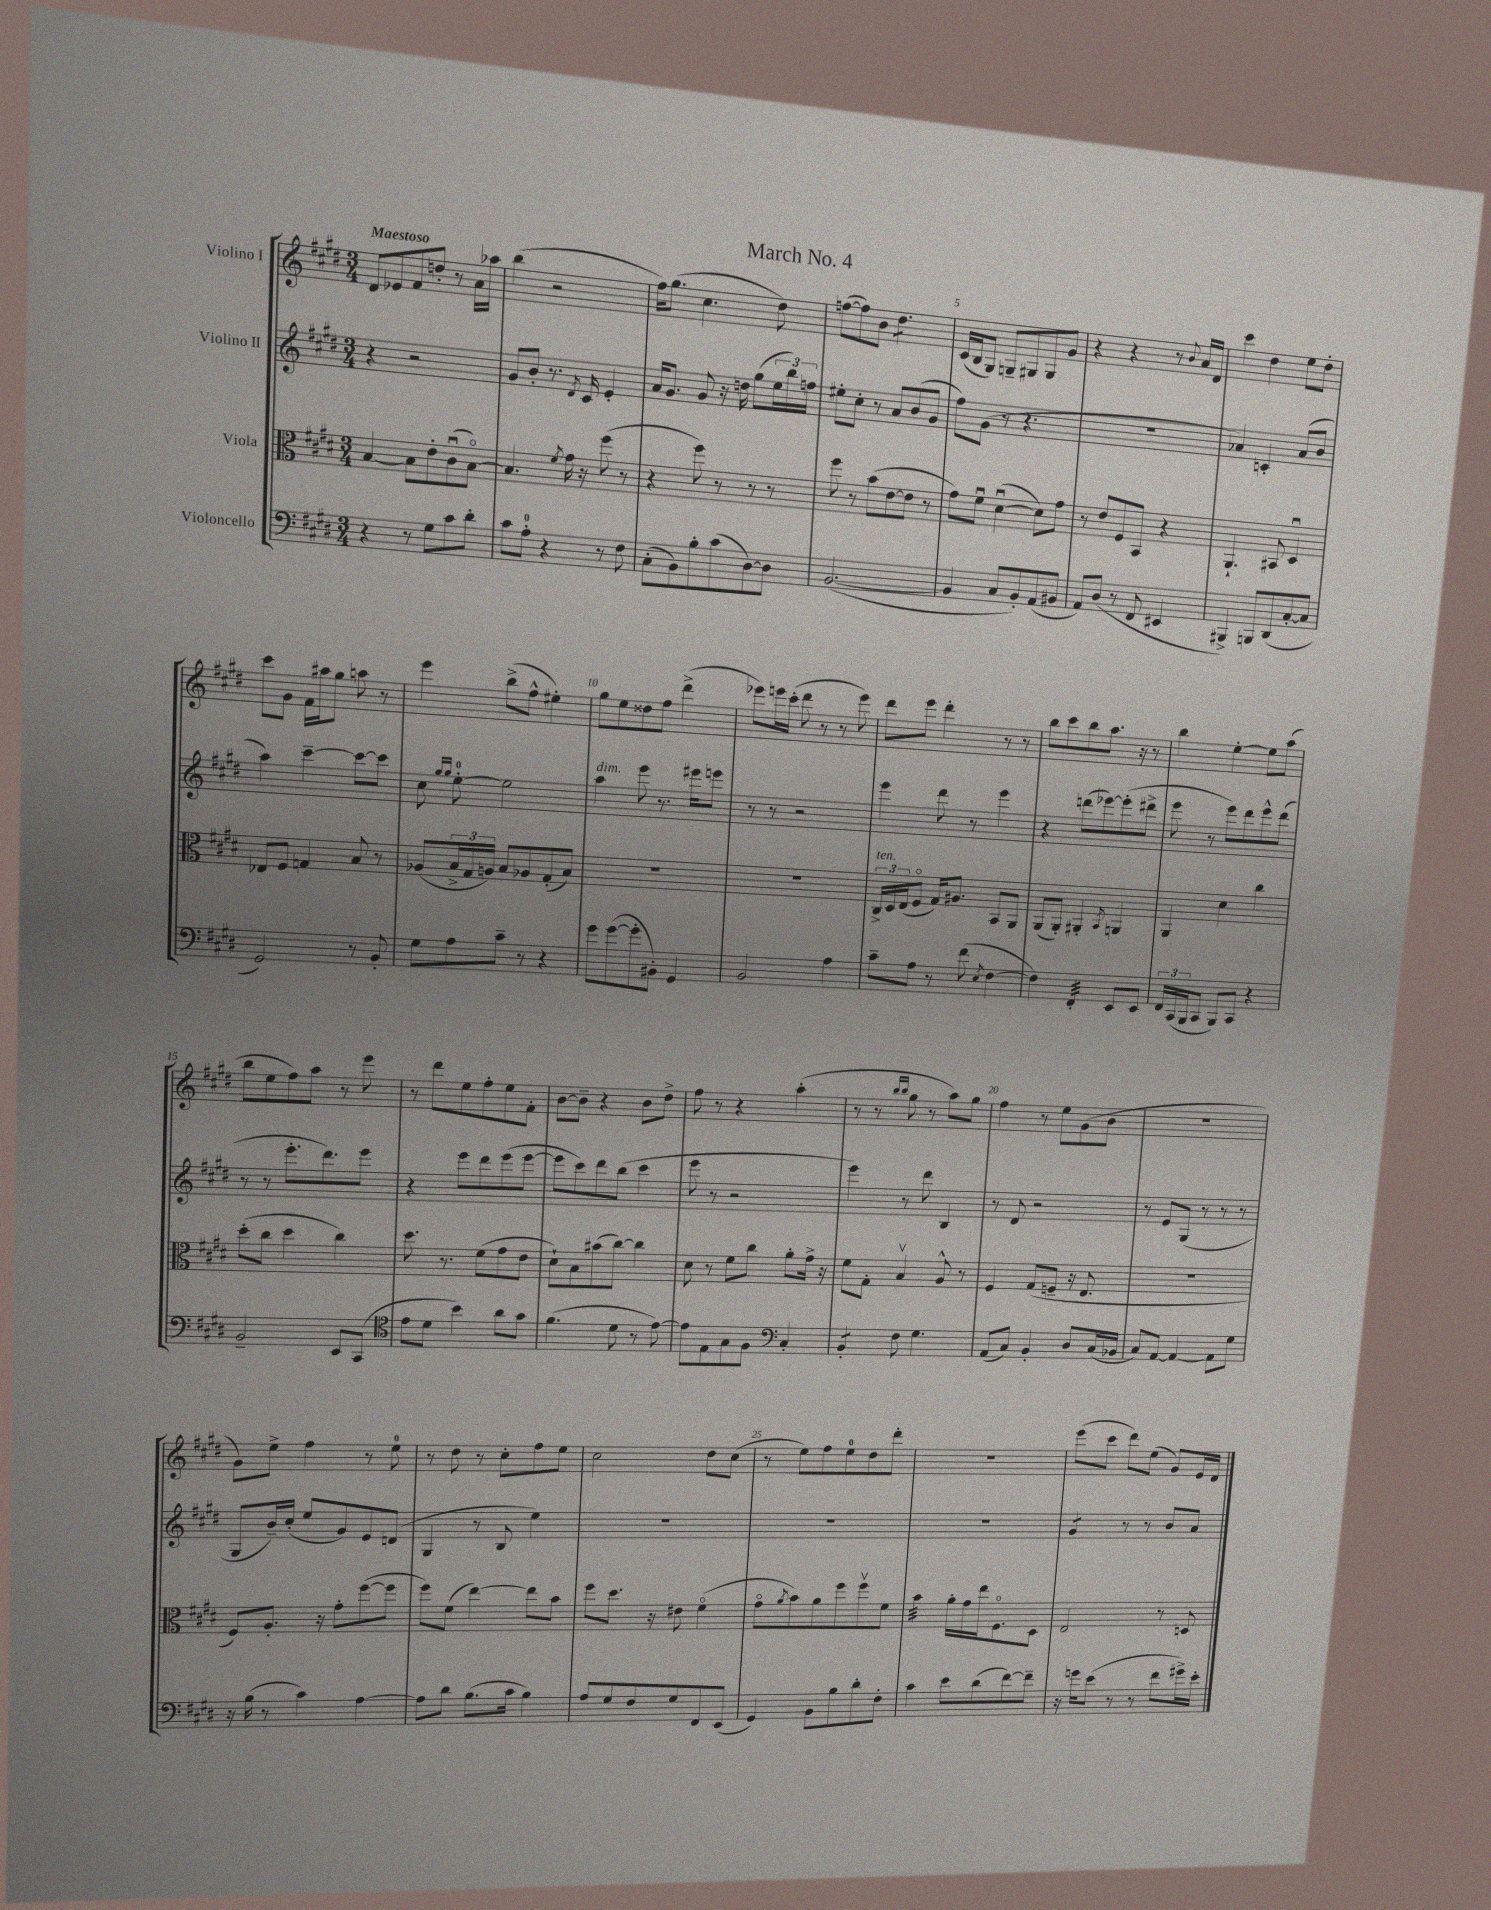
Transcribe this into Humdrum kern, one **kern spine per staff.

**kern	**kern	**kern	**kern
*staff4	*staff3	*staff2	*staff1
*clefF4	*clefC3	*clefG2	*clefG2
*k[f#c#g#d#]	*k[f#c#g#d#]	*k[f#c#g#d#]	*k[f#c#g#d#]
*M3/4	*M3/4	*M3/4	*M3/4
4r	[4B/	4r	8d#/L
.	.	.	8e-/
8r	8B\]L	2r	8f#/
8G#\L	8e'\	.	8dd'/J
8c#\	(8c#u\	.	8r
8d#'\J	[8Bo\J)	.	16a\LL
.	.	.	16aa-\JJ
=	=	=	=
8c#\L	4.B/]	8g#/L	(4bb\
8A'\J	.	8b'/J	.
4r	.	8.r	2r
.	8qf#/	.	.
.	16g#\	.	.
.	.	8qd#/	.
.	16r	16c#/	.
8r	(8ff#\	4e'/	.
8F#\	8r	.	.
=	=	=	=
(8C#'\L	4r	16a/LK	16ff#\LK)
.	.	8.g#/J	(8.gg#\J
8BB\)	.	.	.
8B'\	8ff#\)	8g#/	4.cc#\
(8c#\	8r	16r	.
.	.	16dd\	.
[8D#\)	8r	(8gg#\L	.
8D#\]J	8r	24ee\L	8dd#\)
.	.	24bb\)	.
.	.	24ff\JJ	.
=	=	=	=
([2.BB/	8ff#\	8ee#'\L	([8ff\L
.	8r	8cc#'\J	8ff\])
.	(8b\L	8r	8b\J
.	[8e\	8a/L	4.dd#\
.	8e\]J	(8b/	.
.	8r	8g#/J	.
=	=	=	=
4BB/]	8g#\L)	8ff#\L)	(16c#/LL
.	.	.	16B/J
.	8f#u\J	(8g#\J	8G#/J)
8C#/L	([4d#u\	8r	8G~/L
8BB'/)	.	4.r	8G#/
(8AA/	8d#\]L)	.	8G#/
8BB#/J	8g#\J	.	8g#/J
=	=	=	=
8AA/L)	8r	2.r	4r
(8D#/J	8e/L	.	.
8r	8F#/	.	4r
8FF#/	8BB/J	.	.
4EE#/	4r	.	8r
.	.	.	8qqb/
.	.	.	16a/LL
.	.	.	16d#/JJ
=	=	=	=
4BBB#^/)	4.AA`/	4a-/)	4ccc#\
8BBB/L	.	4c'/	4dd#\
(8DD#/	8BB#/	.	.
[8C#'/	4D#u/	(8a-/L	8ee\L
8C#/]J	.	8b/J	8dd#'\J
=	=	=	=
2GG#/)	8E-/L	4aa\)	8ccc#\L
.	8F#/J	.	8g#\J
.	4G/	[4ccc#~\	16f#\LL
.	.	.	16aa#\J
.	.	.	8gg#\J
8r	8B/	8ccc#\_L	8aa\
8BB'/	8r	8ccc#\]J	8r
=	=	=	=
8G#\L	(8A-/L	8cc#\	4eee\
.	.	16qqgg#/LL	.
.	.	16qqgg#/JJ	.
8A\	24B^/L	[8ee'\	.
.	24G#/	.	.
.	24A/JJ)	.	.
8c#~\J	8B/L	2ee\]	(8bb^\L
8r	8A-/	.	8ff#^^\J
4r	(8G#'/	.	4ee#'\)
.	8B/J)	.	.
=	=	=	=
8g#\L	2.r	4aa\	8gg#\L
([8g#\	.	.	8ee\
8g#'\]	.	8eee\	8dd##\
8BB#'\J)	.	8.r	8ff#\J
4GG#/	.	.	(4ddd#^\
.	.	16eee#\LK	.
.	.	8eee\J	.
=	=	=	=
2BB/	2.r	8r	8eee-\L)
.	.	8r	16eee\L
.	.	.	(16ccc#'\JJ
.	.	2r	8ddd#\
.	.	.	8r
4A\	.	.	8r
.	.	.	8eee\)
=	=	=	=
8c#~\L	24C#^/LL	4eee\	8ddd#\L
.	24D#/	.	.
.	(24E/J	.	.
8A\J	8F#o/J	.	8eee\J
8r	16G#/LK)	8ddd#\	4ddd#'\
.	8.A#/J	.	.
(8f#\	.	8r	.
8qE/	.	.	.
[4F#\	8BB/L	4eee\	8r
.	8AA/J	.	8r
=	=	=	=
4F#\])	(8AA/L	4r	8bb\L
.	8AA'/J)	.	8ccc#\
4FF#'/	4AA#'/	(8ddd\L	8bb\
.	.	[8eee-\)	8.aa\J
.	8qBB/	.	.
8EE/L	4AA/	(8eee-'\]	.
.	.	.	16r
8EE/J	.	8ddd#^\J	8r
=	=	=	=
24FF#/LL	4AA/	8eee\	4bb\
(24CC#/	.	.	.
24BBB/J	.	.	.
8CC#/J	.	8r	.
8BBB/L)	4d#\	8eee\L)	[4ee'\
8CC#/J	.	8ddd#\	.
4r	4cc#\	8eee^^\	8ee\]L
.	.	(8ddd#\J	(8aa\J
=	=	=	=
2BB~/	(8dd#'\L	8r	8bb\L
.	8cc#\J	8r	8ee\
.	4dd#\	8.eee'\L	8ff#\)
.	.	.	8aa\J
.	.	8.ddd#\)	.
8EE/L	4cc#\)	.	8r
(8CC#/J	.	8eee\J	8eee\
=	=	=	=
*clefC4	*	*	*
8e\L	8.dd#\	4r	8r
8d#\J	.	.	8ddd#\L
.	8.r	.	.
4b\)	.	8eee\L	8ee\
.	(8f#\L	8ddd#\	8ff#'\
8a\L	8g#\	(8eee\	8ee\
8g#\J	8e\J	[8eee\J	8f#'\J
=	=	=	=
(4.f#\	8d#`\L)	8eee\]L	[8b\L
.	8B\	8ccc#\)	8b~\]J
.	(8b#\	8ddd#\	4r
8d#\	[8cc#\J)	(8bb\J	.
8r	4cc#\]	4ccc#\	8b\L
[8e\)	.	.	8dd#^\J
=	=	=	=
8e\]L	8d#\	8eee\	8ff#\
8E\	8r	8r	8r
8G#\	8f#\L	2r	4r
8F#\J	8cc#\J	.	.
*clefF4	*	*	*
4C#'/	8a'\L	.	(4aa'\
.	16g#^\Jk	.	.
.	16r	.	.
=	=	=	=
4BB'/	8f#\L	4eee\)	8r
.	8G#'\J	.	8r
.	.	.	16qqbb/LL
.	.	.	16qqbb/JJ
8F#\	4Bv/	8r	8gg#\
4.G#\	.	8ddd#\	8r
.	8A^^/	4B/	8aa\L)
.	8r	.	8gg#\J
=	=	=	=
(8AA/L	4F#/	8r	4ff#\
8C#/J)	.	8d#/	.
4BB'/	(8G#/L	2r	8r
.	8F~/J	.	8ee\L
8D#/L	16r	.	(8g#\
.	8.E/	.	.
(16C#/L	.	.	8b\J
16BB-/JJ	.	.	.
=	=	=	=
8C#/L)	2.r	8r	2.r
[8AA/J	.	8e/L	.
4AA/_	.	(8G#/J	.
.	.	8r	.
8AA\]L	.	8r	.
8G#\J	.	8r	.
=	=	=	=
16r	8F#/L)	8G#/L	8g#\L)
(16B\	.	.	.
8r	8.A'/J	16b~/L)	8ee^\J
.	.	(16cc#'/JJ	.
4c#\)	.	8ee/L	4ff#\
.	16r	.	.
.	8g#'\L	8g#/)	.
[4A\	([8ff#\	8e/	8r
.	8ff#\]J	(8d/J	8ee\
=	=	=	=
8A\]L	8ff#\L)	4G#/	8r
8d#\J	(8f#\J	.	8dd#\
(8.B\L	[4ee\)	8r	8r
.	.	8B/	8cc#'\L
16c#\Jk	.	.	.
4B\)	8ee\]L	4ee\)	8ff#\
.	8b\J	.	8ee\J
=	=	=	=
8A/L	8ff#\L	2.r	2cc#\
8G#/	8.dd#\J	.	.
8F#/	.	.	.
.	16r	.	.
8G#/	8e#\	.	.
8FF#/	(4f#o\	.	8dd#\L
(8EE/J	.	.	(8cc#\J
=	=	=	=
4GG#/)	8g#o\L	2.r	8r
.	8qa/	.	.
.	8b\)	.	8ee\L)
8BB\L	8a\	.	8ff#\
8B\	8ff#\	.	8ee\
8d#'\	8ff#v\	.	8dd#\
8F#'\J	8f#\J	.	8ddd#'\J
=	=	=	=
4c#\	4b\	2.r	2.r
8e\L	16a'\LL	.	.
.	16g#\	.	.
(8d#\	16ee\J	.	.
.	8.F#o\	.	.
[8f#\)	.	.	.
8f#~\]J	8D#\J	.	.
=	=	=	=
16r	2E/	4g#/	(8eee\L
16g\LK	.	.	.
(8e\J	.	.	8ccc#\J
8r	.	8r	8ddd#\L)
8r	.	8r	(8ee\J
8f#\L	8r	8b/L	8g#/L)
16g#^\L)	8D/	8a/J	16e/L
16e'\JJ	.	.	16d#/JJ
==	==	==	==
*-	*-	*-	*-
